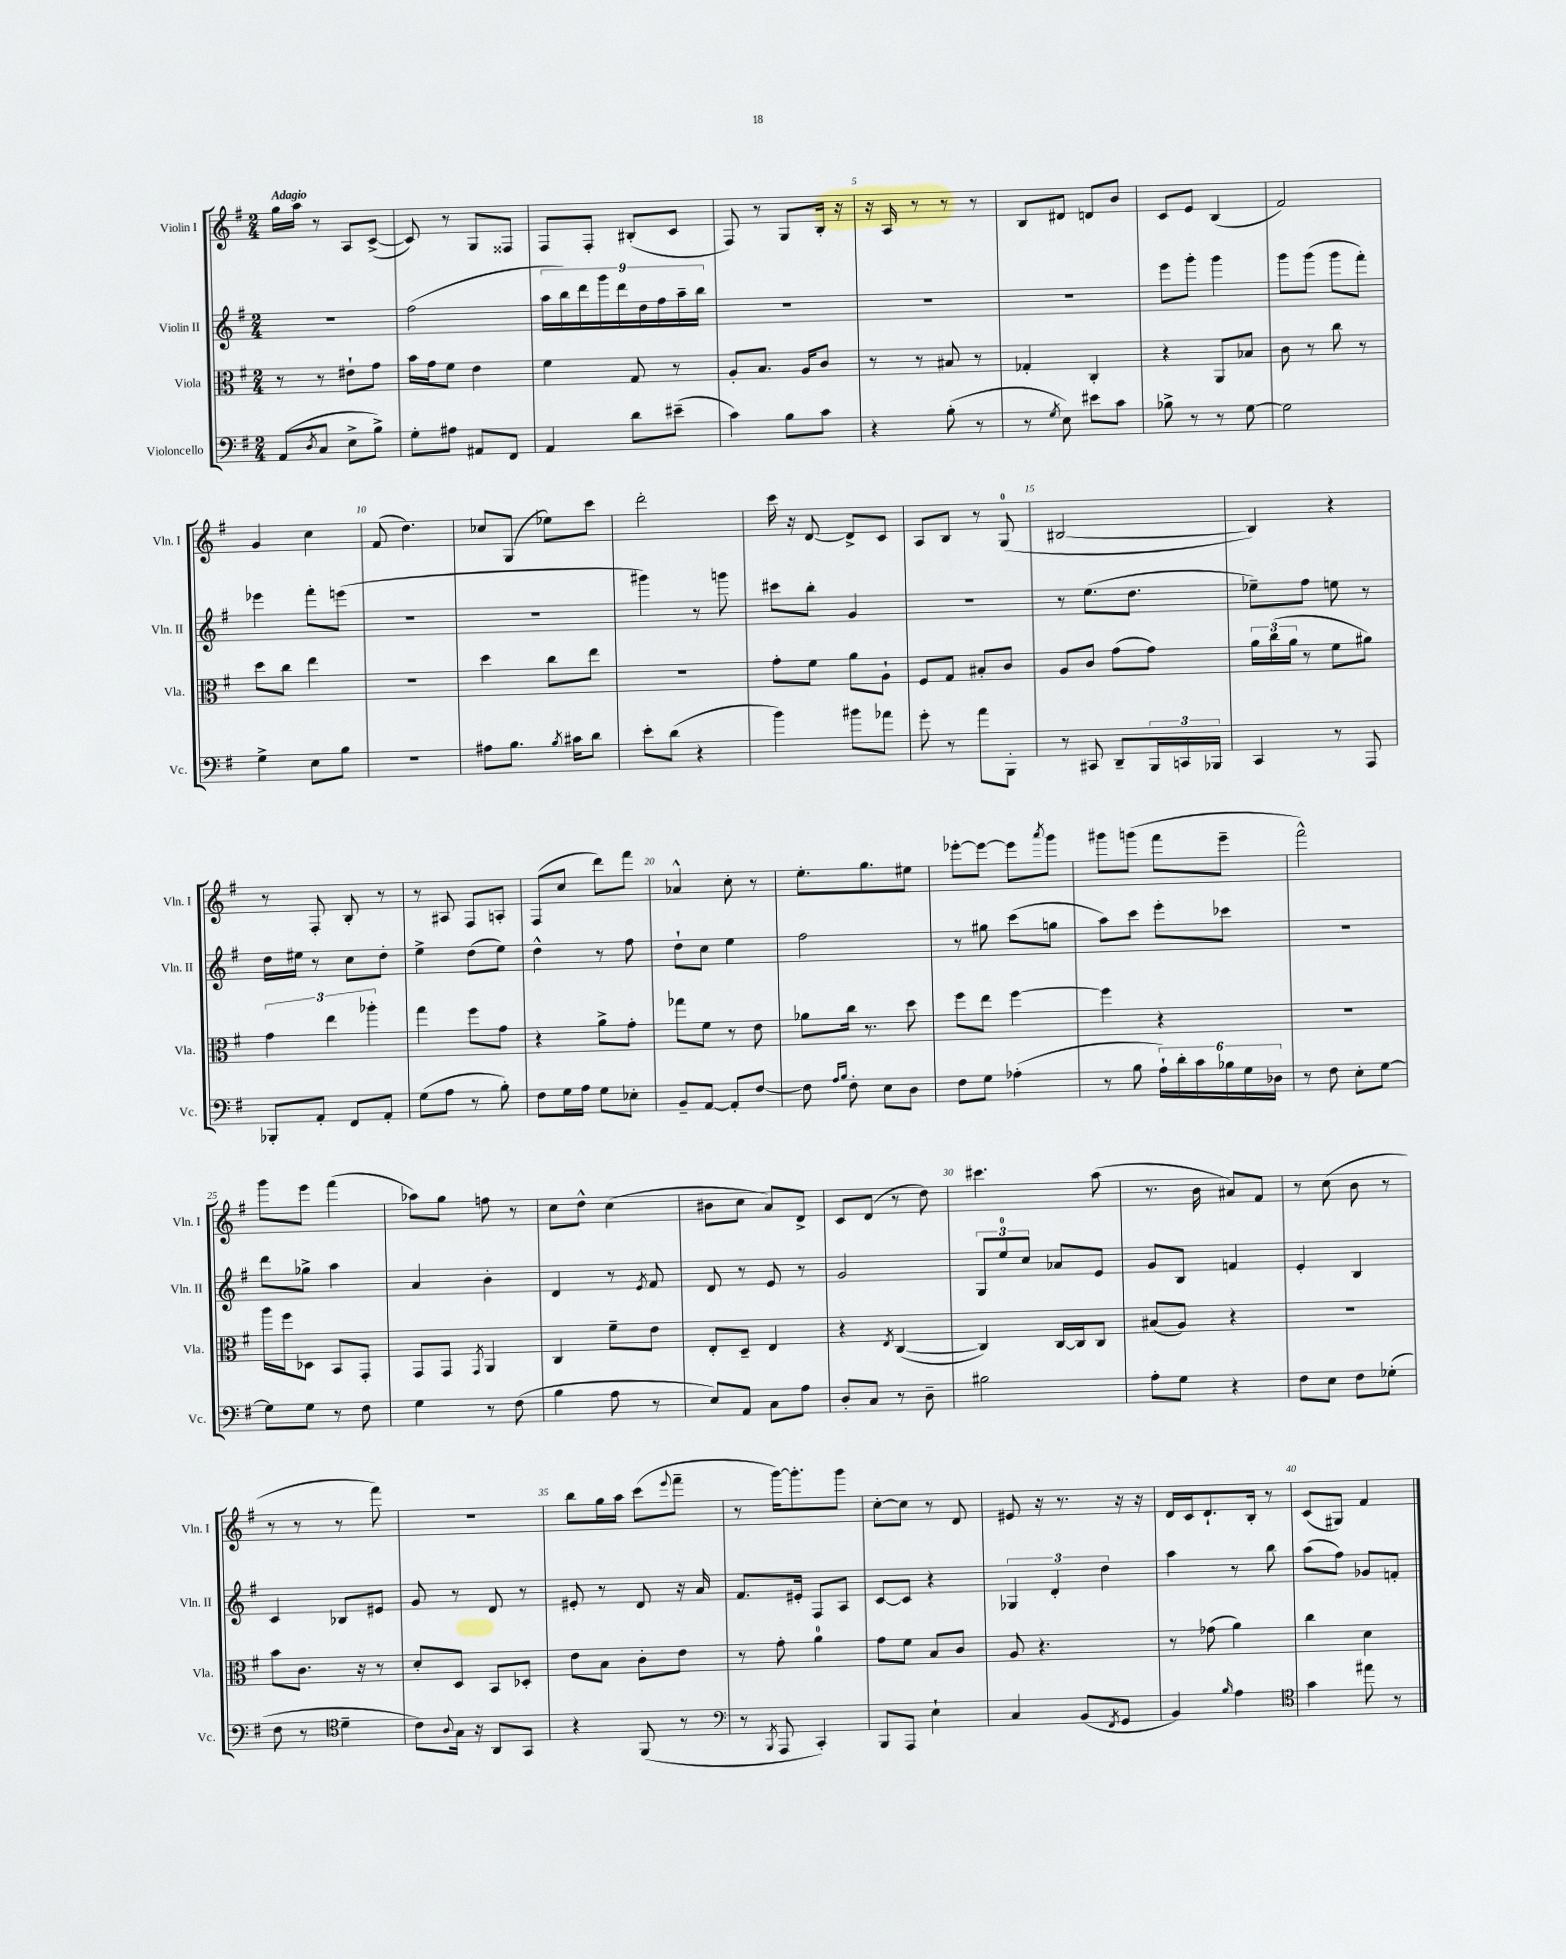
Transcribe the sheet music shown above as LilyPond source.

<<
\new StaffGroup <<
\new Staff = "s0" \with { instrumentName = "Violin I" shortInstrumentName = "Vln. I" } {
    \clef treble \key g \major \numericTimeSignature \time 2/4 \tempo "Adagio"
    g''16 a''16 r8 a8 c'8~->( |
    c'8) r8 g8 fisis8 |
    fis8 fis8-. bis8-.( c'8 |
    fis8) r8 g8 b16-. r16 |
    r16 a16 r8 r8 r8 |
    b8 dis'8 d'8 b'8 |
    c'8 e'8 b4( |
    fis'2) |
    g'4 c''4 |
    fis'8( d''4.) |
    ces''8 g8( ees''8) c'''8 |
    d'''2-. |
    c'''16 r16 d'8~ d'8-> c'8 |
    a8 b8 r8 g8-0( |
    bis2~ |
    bis4) r4 |
    r8 fis8-. b8-. r8 |
    r8 ais8 fis8 a8-. |
    fis8( c''8 d'''8) fis'''8 |
    aes'4-^ c''8-. r8 |
    e''8.-. g''8. eis''8 |
    ees'''8~-. ees'''8~ ees'''8 \acciaccatura { a'''8 } g'''8 |
    gis'''8 g'''8( fis'''8 e'''8-- |
    fis'''2-^) |
    g'''8 e'''8 fis'''4( |
    aes''8) g''8 f''8 r8 |
    c''8 d''8-^ c''4( |
    bis'8 c''8 a'8) d'8-> |
    c'8 d'8( r8 d''8) |
    cis'''4. a''8( |
    r8. b'16 ais'8) fis'8 |
    r8 c''8( b'8 r8 |
    r8 r8 r8 fis'''8) |
    r2 |
    b''8 g''16 a''16 c'''8( \appoggiatura { e'''8 } fis'''8-- |
    r8 g'''16~) g'''8.-. g'''8 |
    c''8~-. c''8 r8 d'8 |
    eis'8 r16 r8. r16 r16 |
    d'16 c'16 d'8.-! b16-. r8 |
    c'8( gis8) fis'4 \bar "|." |
}
\new Staff = "s1" \with { instrumentName = "Violin II" shortInstrumentName = "Vln. II" } {
    \clef treble \key g \major \numericTimeSignature \time 2/4
    r2 |
    fis''2( |
    \tuplet 9/8 { a''16 b''16) d'''16 g'''16 d'''16 d''16 fis''16 a''16-- b''16 } |
    R2 |
    R2 |
    R2 |
    e'''8 g'''8-. g'''4 |
    g'''8 g'''8( g'''8 fis'''8-.) |
    ees'''4 fis'''8-. e'''8( |
    r2 |
    R2 |
    gis'''4) r8 g'''8 |
    cis'''8 b''8-. g'4 |
    r2 |
    r8 e''8.( d''8. |
    ees''8--) fis''8 e''8 r8 |
    d''16 eis''16 r8 c''8 d''8-. |
    e''4-> d''8( e''8) |
    d''4-^ r8 fis''8 |
    d''8-! c''8 e''4 |
    fis''2 |
    r8 gis''8 c'''8( g''8 |
    a''8) c'''8 e'''8-. ces'''8 |
    R2 |
    d'''8 ges''8-> a''4 |
    a'4 b'4-. |
    d'4 r8 \acciaccatura { e'8 } fis'8 |
    d'8 r8 e'8 r8 |
    g'2 |
    \tuplet 3/2 { g8 e''8-0 c''8 } aes'8 e'8 |
    g'8 b8 f'4 |
    e'4-. b4 |
    c'4 bes8 eis'8 |
    g'8 r8 d'8 r8 |
    eis'8-. r8 d'8 r16 a'16 |
    fis'8. eis'16-. fis8 a8 |
    c'8~ c'8 r4 |
    \tuplet 3/2 { ges4 d'4-. d''4 } |
    a''4 r8 b''8 |
    a''8( fis''8) ges'8 f'8-. \bar "|." |
}
\new Staff = "s2" \with { instrumentName = "Viola" shortInstrumentName = "Vla." } {
    \clef alto \key g \major \numericTimeSignature \time 2/4
    r8 r8 eis'8-! g'8 |
    b'16 g'16 fis'8 e'4 |
    fis'4 g8 r8 |
    a8-. b8. a16 c'8 |
    r8 r8 bis8 r8 |
    ges4-. c4-. |
    r4 a,8 bes8 |
    c'8 r8 c''8 r8 |
    d''8 c''8 e''4 |
    r2 |
    d''4 c''8 e''8 |
    r2 |
    g'8-. fis'8 a'8 a8-! |
    fis8 g8 bis8-. c'8 |
    a8 c'8 g'8( g'8) |
    \tuplet 3/2 { a'16 c''16( a'16 } r8 fis'8 ais'8) |
    \tuplet 3/2 { g'4 e''4 aes''4-. } |
    g''4 fis''8 g'8 |
    r4 a'8-> g'8-. |
    ges''8 fis'8 r8 e'8 |
    aes'8 c''16 r8. d''8 |
    fis''8 e''8 fis''4~ |
    fis''4 r4 |
    r2 |
    a''16 fis''16 des8 b,8 g,8-. |
    g,8 g,8 \acciaccatura { g,8 } a,4 |
    c4 fis'8-- e'8 |
    e8-. d8-- e4 |
    r4 \acciaccatura { e8 } c4~( |
    c4) c16~ c16 c8 |
    bis8( a8) r4 |
    r2 |
    b'8 c'8. r16 r8 |
    d'8-. d8 b,8 des8-. |
    e'8 b8 c'8-. e'8 |
    r8 g'8-. a'4-0 |
    g'8 fis'8 b8 c'8 |
    a8 r4. |
    r8 ges'8( a'4) |
    c''4 d'4 \bar "|." |
}
\new Staff = "s3" \with { instrumentName = "Violoncello" shortInstrumentName = "Vc." } {
    \clef bass \key g \major \numericTimeSignature \time 2/4
    a,8( \acciaccatura { d8 } c8 e8-> b8->) |
    g8-. ais8 ais,8 fis,8 |
    a,4 d'8 eis'8--( |
    c'4) b8 c'8 |
    r4 b8-.( r8 |
    r8 \acciaccatura { g8 } e8) eis'8 c'8 |
    bes8-> r8 r8 g8~ |
    g2 |
    g4-> e8 b8 |
    R2 |
    ais8 b8. \acciaccatura { b8 } cis'16 d'8 |
    e'8-. d'8( r4 |
    b'4) bis'8 aes'8 |
    g'8-. r8 a'8 b,,8-. |
    r8 cis,8 d,8-- \tuplet 3/2 { b,,16 c,16 bes,,16 } |
    c,4 r8 a,,8 |
    bes,,8-. a,8-. fis,8 a,8-. |
    g8( a8 r8 b8-.) |
    fis8 g16 a16 g8 ees8-. |
    b,8-- a,8~ a,8-. fis8~ |
    fis8 \grace { a16 b16 } fis8-. e8 d8 |
    fis8 g8 aes4-.( |
    r8 b8 \tuplet 6/4 { a16-!) d'16-. c'16 bes16 g16 des16 } |
    r8 fis8 e8-. g8~ |
    g8 g8 r8 fis8 |
    g4 r8 fis8( |
    b4 a8 r8 |
    e8) a,8 c8 a8 |
    d8-. c8 r8 d8-- |
    bis2 |
    a8-. g8 r4 |
    fis8 e8 fis8 ges8-.( |
    fis8 r8 \clef tenor d'4-- |
    c'8) \appoggiatura { a8 } g16 r16 a,8 g,8 |
    r4 fis,8( r8 |
    \clef bass r8 \acciaccatura { b,,8 } a,,8 c,4-.) |
    b,,8 a,,8 e4-! |
    c4 b,8( \acciaccatura { fis,8 } g,8 |
    b,4) \grace { b16 } a4 |
    \clef tenor g'4 eis''8 r8 \bar "|." |
}
>>
>>
\layout { \context { \Score \override BarNumber.break-visibility = ##(#f #t #t) barNumberVisibility = #(every-nth-bar-number-visible 5) } }
